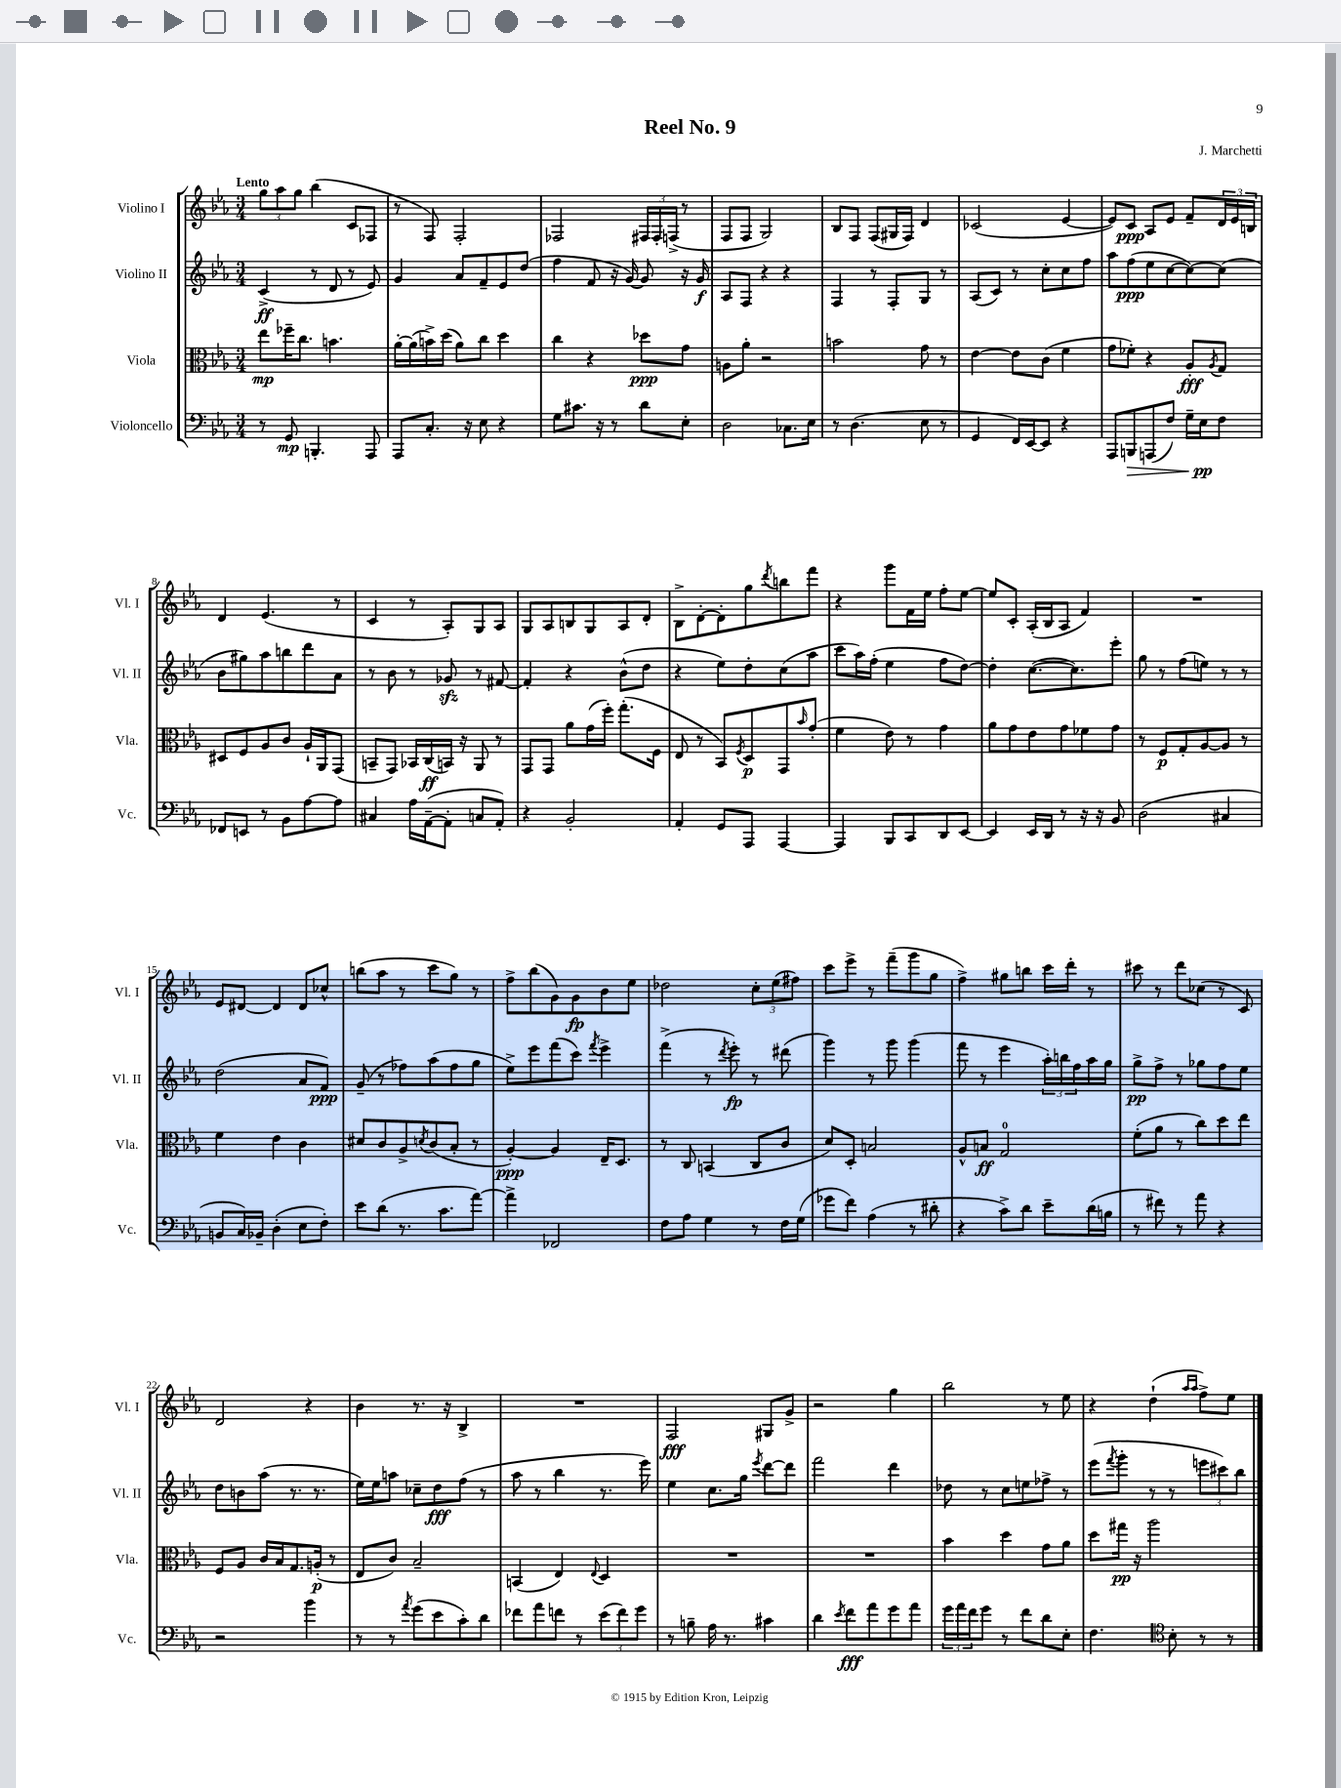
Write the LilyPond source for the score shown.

\header { title = "Reel No. 9" composer = "J. Marchetti" }
<<
\new StaffGroup <<
\new Staff = "s0" \with { instrumentName = "Violino I" shortInstrumentName = "Vl. I" } {
    \clef treble \key ees \major \numericTimeSignature \time 3/4 \tempo "Lento"
    \tuplet 3/2 { g''8 aes''8 g''8 } bes''4( c'8 fes8 |
    r8 f8) f2-. |
    fes2 \tuplet 3/2 { fis16 fis16-. f16->( } r8 |
    f8 f8 g2) |
    bes8 f8 f8( gis16 f16) d'4 |
    ces'2( ees'4~ |
    ees'8) c'8\ppp aes8 ees'8 f'8-- \tuplet 3/2 { d'16 ees'16 b16 } |
    d'4 ees'4.( r8 |
    c'4 r8 aes8-.) g8 aes8 |
    g8 aes8 b8 g8 aes8 d'8-. |
    bes8-> d'8~-. d'8-. g''8 \acciaccatura { d'''8 } b''8 f'''8 |
    r4 g'''8 f'16 ees''16 f''8-. ees''8~ |
    ees''8 c'8-. aes16-.( bes16 aes8 f'4) |
    R2. |
    ees'8 dis'8~ dis'4 dis'8 ces''8-^ |
    b''8( aes''8 r8 c'''8 g''8) r8 |
    f''8-> bes''8( g'8) g'8\fp bes'8 ees''8 |
    des''2 \tuplet 3/2 { c''8-. ees''8( fis''8) } |
    c'''8 ees'''8-> r8 f'''8--( g'''8 g''8 |
    f''4->) gis''8 b''8 c'''16 d'''16-. r8 |
    cis'''8 r8 d'''8 ces''8( r8 c'8) |
    d'2 r4 |
    bes'4 r8. r16 bes4-> |
    R2. |
    f2\fff gis8 g'8-> |
    r2 g''4 |
    bes''2 r8 ees''8 |
    r4 d''4-!( \grace { aes''16 aes''16 } f''8->) ees''8 \bar "|." |
}
\new Staff = "s1" \with { instrumentName = "Violino II" shortInstrumentName = "Vl. II" } {
    \clef treble \key ees \major \numericTimeSignature \time 3/4
    c'4->\ff( r8 d'8 r8 ees'8) |
    g'4 aes'8 f'8-- ees'8 d''8( |
    f''4 f'8 r16 g'16~) g'8 r16 g'16\f |
    aes8 f8 r4 r4 |
    f4 r8 f8-. g8 r8 |
    aes8( c'8) r8 c''8-. c''8 f''8 |
    aes''8 f''8\ppp( ees''8 c''8~ c''8~) c''8( |
    bes'8 gis''8) aes''8 b''8 d'''8 aes'8 |
    r8 bes'8 r8 ges'8\sfz r8 fis'8~ |
    fis'4-. r4 bes'8-^( d''8 |
    r4 ees''8) d''8-. c''8( aes''8 |
    c'''8 aes''16) f''16-.( ees''4 f''8 d''8~) |
    d''4-. c''8.~( c''8.) ees'''8-. |
    g''8 r8 f''8( e''8) r8 r8 |
    d''2( aes'8 f'8\ppp) |
    g'8--( r8 fes''8) aes''8( fes''8 g''8 |
    ees''8->) ees'''8 f'''8( c'''8) \acciaccatura { f'''8 } ees'''4-> |
    f'''4->( r8 \acciaccatura { d'''8 } ees'''8-.\fp) r8 dis'''8( |
    g'''4) r8 g'''8 g'''4( |
    f'''8 r8 ees'''4 \tuplet 3/2 { aes''16-.) b''16 f''16 } aes''16 g''16 |
    g''8->\pp f''8-> r8 ges''8 f''8 ees''8 |
    d''8 b'8 aes''8( r8. r8. |
    ees''16) ees''16 a''8 ces''8-- d''8\fff f''8( r8 |
    aes''8 r8 bes''4 r8. ees'''16) |
    ees''4 c''8. g''16 \acciaccatura { ees'''8 } d'''8~ d'''8 |
    f'''2 d'''4 |
    des''8 r8 c''8 e''8 fes''8-> r8 |
    ees'''8( \acciaccatura { f'''8 } g'''8-. r8 r8 \tuplet 3/2 { e'''8 cis'''8) bes''8 } \bar "|." |
}
\new Staff = "s2" \with { instrumentName = "Viola" shortInstrumentName = "Vla." } {
    \clef alto \key ees \major \numericTimeSignature \time 3/4
    ees''8\mp fes''16-- c''8. b'4. |
    aes'16~-. aes'16( b'16->) d''16( aes'8) c''8 d''4 |
    c''4 r4 des''8\ppp g'8 |
    a8 aes'8-. r2 |
    b'2 g'8 r8 |
    ees'4~ ees'8 c'8( f'4 |
    g'8 fes'8-.) r4 aes8-.\fff \acciaccatura { aes8 } g8 |
    dis8 f8 aes8 c'8 aes16-! aes,16 g,8( |
    b,8-- g,8) bes,16 c16\ff( b,16) r16 aes,8 r8 |
    g,8 g,8 aes'8 g'16( f''16-.) g''8.-.( f16 |
    ees8 r8 bes,8) \acciaccatura { f8 } d8\p g,8 \grace { bes'16 } g'8-.( |
    f'4 ees'8) r8 g'4 |
    aes'8 g'8 ees'8 g'8 fes'8 g'8 |
    r8 f8\p g8-. aes8~ aes8 r8 |
    f'4 ees'4 c'4 |
    dis'8 c'8 aes8-> \acciaccatura { d'8 } c'8( bes8-. r8 |
    aes4~-.\ppp) aes4 ees16-- d8. |
    r8 c8 b,4( c8 c'8 |
    d'8) d8-. b2 |
    aes8-^ b8\ff g2-0 |
    f'8-.( aes'8 r8 c''8) d''8 ees''8 |
    f8 aes8 c'16 bes16 g8. a16-.\p( r8 |
    ees8 c'8) bes2-- |
    b,4( ees4) \appoggiatura { ees8 } d4 |
    R2. |
    R2. |
    bes'4 d''4 g'8 aes'8 |
    d''8 gis''16\pp r16 aes''2 \bar "|." |
}
\new Staff = "s3" \with { instrumentName = "Violoncello" shortInstrumentName = "Vc." } {
    \clef bass \key ees \major \numericTimeSignature \time 3/4
    r8 g,8\mp b,,4.-. aes,,8 |
    aes,,8 c8.-. r16 ees8 r4 |
    g8 cis'8. r16 r8 d'8 ees8-. |
    d2 ces8. ees16 |
    r8 d4.( ees8 r8 |
    g,4 f,16) ees,16~ ees,8 r4 |
    aes,,8 b,,8\> a,,8( f8) g16-- ees16\pp\! f8 |
    fes,8 e,8 r8 bes,8 aes8~ aes8 |
    cis4 aes16 aes,16~--( aes,8-. c8 aes,8-.) |
    r4 bes,2-. |
    aes,4-. g,8 aes,,8 aes,,4~ |
    aes,,4 bes,,8 c,8 d,8 ees,8~ |
    ees,4 ees,16 d,16 r8 r16 r16 bes,8 |
    d2( cis4 |
    b,8 c16) bes,16-- d4-.( ees8 f8-.) |
    ees'8 d'8( r8. c'8. aes'8~) |
    aes'4-> fes,2 |
    f8 aes8 g4 r8 f16 g16( |
    ges'8 f'8) aes4( r8 dis'8-. |
    r4 c'8->) d'8 ees'8-- d'16( b16 |
    r8 fis'8) r8 aes'8 r4 |
    r2 bes'4 |
    r8 r8 \acciaccatura { aes'8 } g'8( ees'8 c'8-.) d'8 |
    fes'8 aes'8 f'8 r8 \tuplet 3/2 { ees'8( f'8) g'8 } |
    r8 b8-- aes16 r8. cis'4 |
    d'4 \acciaccatura { ees'8 } f'8\fff aes'8 g'8 aes'8 |
    \tuplet 3/2 { g'16 aes'16 f'16 } g'8 r8 f'8 d'8 ees8-. |
    f4. \clef tenor bes8-. r8 r8 \bar "|." |
}
>>
>>
